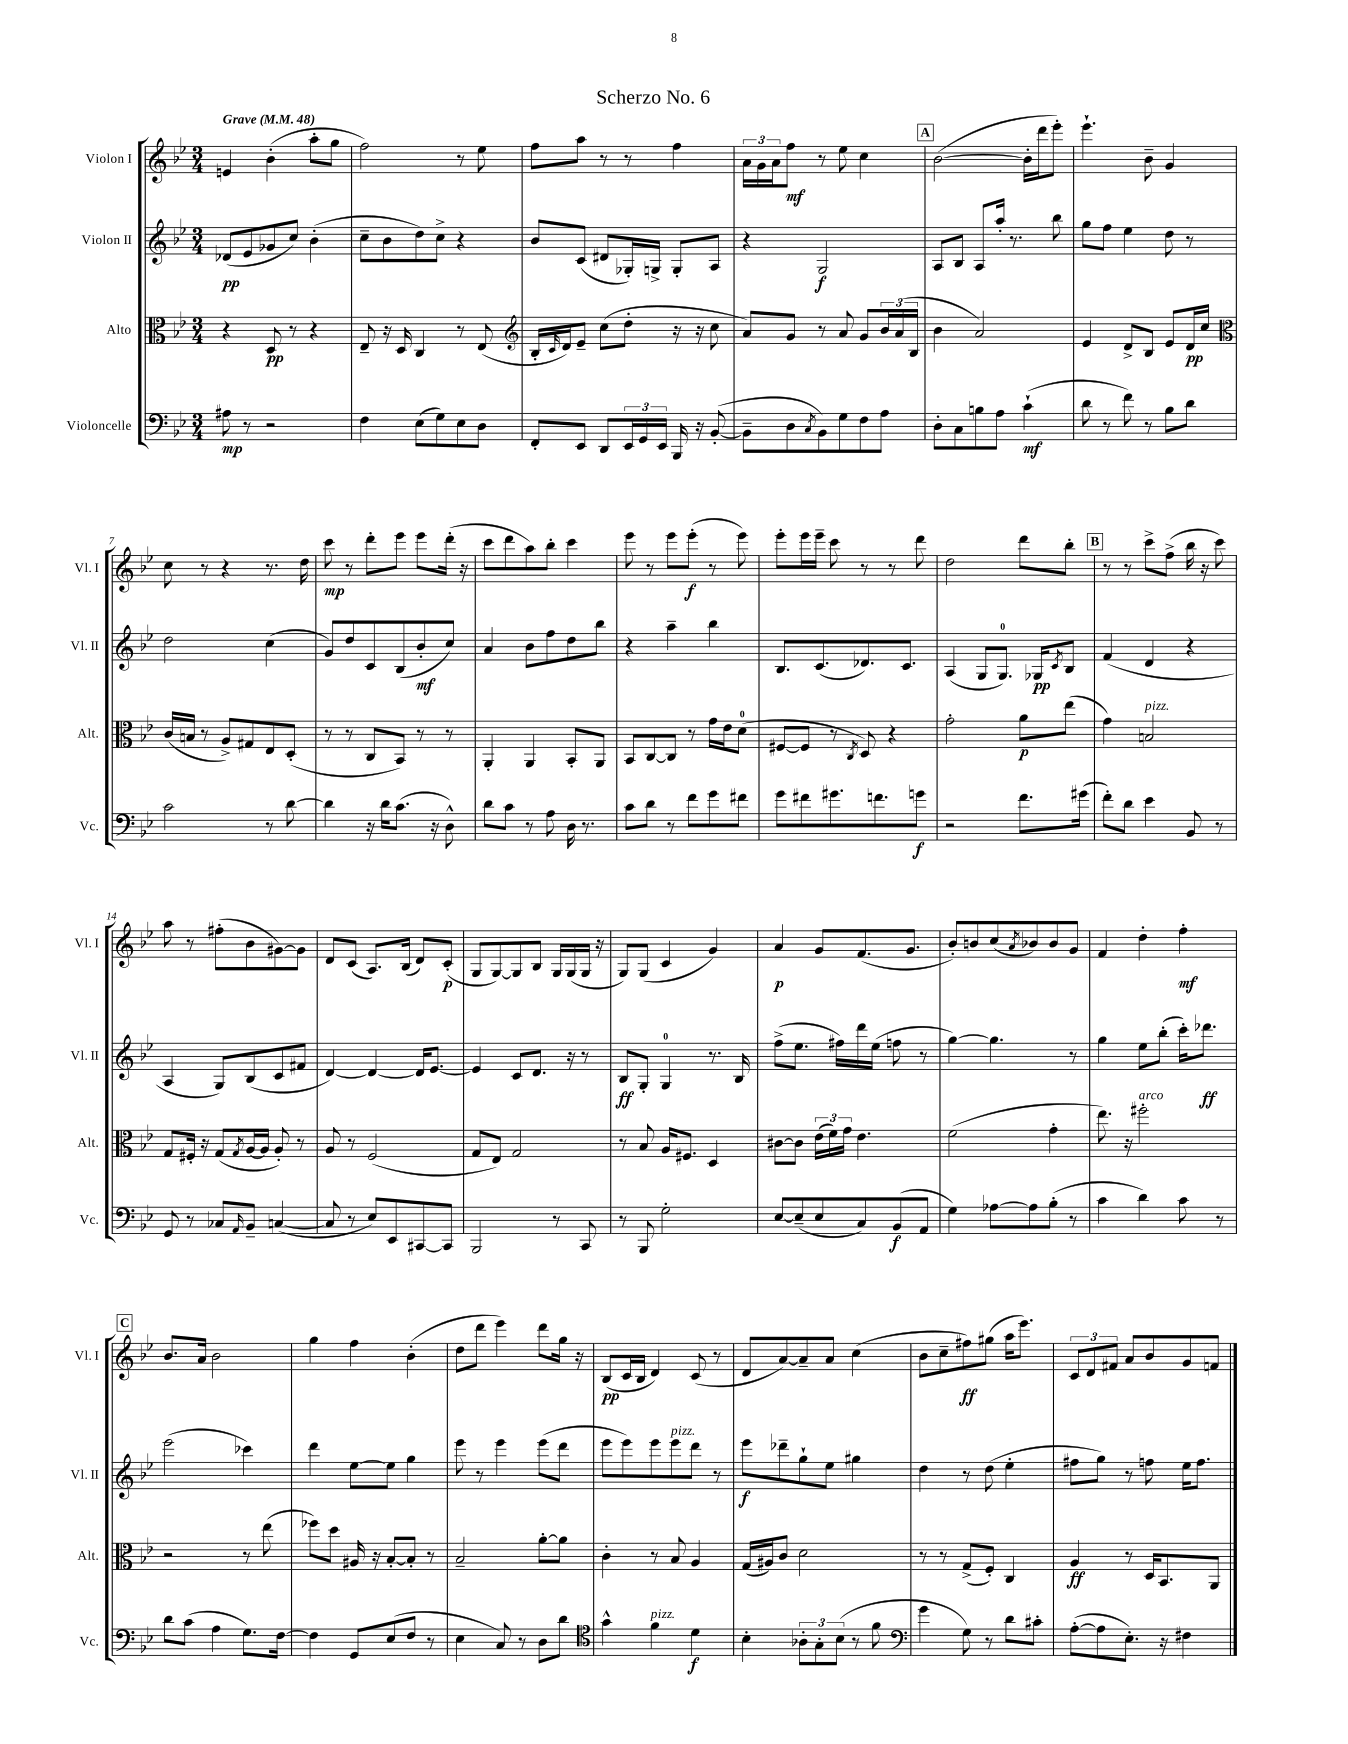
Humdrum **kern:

**kern	**dynam	**kern	**dynam	**kern	**dynam	**kern	**dynam
*part4	*part4	*part3	*part3	*part2	*part2	*part1	*part1
*staff4	*staff4	*staff3	*staff3	*staff2	*staff2	*staff1	*staff1
*I"Violoncelle	*	*I"Alto	*	*I"Violon II	*	*I"Violon I	*
*I'Vc.	*	*I'Alt.	*	*I'Vl. II	*	*I'Vl. I	*
*clefF4	*	*clefC3	*	*clefG2	*	*clefG2	*
*k[b-e-]	*	*k[b-e-]	*	*k[b-e-]	*	*k[b-e-]	*
*M3/4	*	*M3/4	*	*M3/4	*	*M3/4	*
*MM48	*	*MM48	*	*MM48	*	*MM48	*
=1	=1	=1	=1	=1	=1	=1	=1
!	!	!	!	!	!	!LO:TX:a:B:t=Grave	!
8A#X\	mp	4r	.	(8d-X/L	pp	4en/	.
8r	.	.	.	8e-/	.	.	.
2r	.	8D/	pp	8g-X/	.	(4b-'\	.
.	.	8r	.	8cc/J)	.	.	.
.	.	4r	.	(4b-'\	.	8aa'\L	.
.	.	.	.	.	.	8gg\J	.
=2	=2	=2	=2	=2	=2	=2	=2
4F\	.	8E-~/	.	8cc~\L	.	2ff\)	.
.	.	16r	.	8b-\	.	.	.
.	.	16D/	.	.	.	.	.
(8E-\L	.	4C/	.	8dd\)	.	.	.
8G\)	.	.	.	8cc^\J	.	.	.
8E-\	.	8r	.	4r	.	8r	.
8D\J	.	(8E-/	.	.	.	8ee-\	.
=3	=3	=3	=3	=3	=3	=3	=3
*	*	*clefG2	*	*	*	*	*
8FF'/L	.	16B-'/LL	.	8b-/L	.	8ff\L	.
.	.	16qqc/	.	.	.	.	.
.	.	16d/J)	.	.	.	.	.
8EE-/J	.	8e-~/J	.	(8c/J	.	8aa\J	.
8DD/L	.	(8cc\L	.	8d#X/L	.	8r	.
24EE-/L	.	8dd'\J	.	16G-X'/L)	.	8r	.
24GG/	.	.	.	.	.	.	.
.	.	.	.	16Gn^/JJ	.	.	.
24EE-/JJ	.	.	.	.	.	.	.
16BBB-/	.	16r	.	8G'/L	.	4ff\	.
16r	.	16r	.	.	.	.	.
([8BB-'/	.	8cc\	.	8A/J	.	.	.
=4	=4	=4	=4	=4	=4	=4	=4
8BB-~\L]	.	8a/L)	.	4r	.	24a\LL	.
.	.	.	.	.	.	24g\	.
.	.	.	.	.	.	24a\J	.
8D\	.	8g/J	.	.	.	8ff\J	mf
8qC/	.	.	.	.	.	.	.
8BB-\)	.	8r	.	2G/	f	8r	.
8G\	.	8a/	.	.	.	8ee-\	.
8F\	.	8g/L	.	.	.	4cc\	.
8A\J	.	24b-/L	.	.	.	.	.
.	.	(24a/	.	.	.	.	.
.	.	24B-/JJ	.	.	.	.	.
!!LO:REH:place=s1:t=A
=5	=5	=5	=5	=5	=5	=5	=5
8D'\L	.	4b-\	.	8A/L	.	([2b-\	.
8C\	.	.	.	8B-/J	.	.	.
8Bn\	.	2a/)	.	8A/L	.	.	.
8A\J	.	.	.	16aa'/Jk	.	.	.
.	.	.	.	8.r	.	.	.
(4c`\	mf	.	.	.	.	16b-'\LL]	.
.	.	.	.	.	.	16ddd\J	.
.	.	.	.	8bb-\	.	8eee-'\J)	.
=6	=6	=6	=6	=6	=6	=6	=6
8d\	.	4e-/	.	8gg\L	.	4.eee-`\	.
8r	.	.	.	8ff\J	.	.	.
8f\)	.	8d^/L	.	4ee-\	.	.	.
8r	.	8B-/J	.	.	.	8b-~\	.
8B-\L	.	8e-/L	.	8dd\	.	4g/	.
8d\J	.	16d/L	pp	8r	.	.	.
.	.	16cc/JJ	.	.	.	.	.
!!LO:LB:g=z
=7	=7	=7	=7	=7	=7	=7	=7
*	*	*clefC3	*	*	*	*	*
2c\	.	(16c/LL	.	2dd\	.	8cc\	.
.	.	16Bn/JJ	.	.	.	.	.
.	.	8r	.	.	.	8r	.
.	.	8A^/L)	.	.	.	4r	.
.	.	8G#X/	.	.	.	.	.
8r	.	8E-/	.	(4cc\	.	8.r	.
[8d\	.	(8D'/J	.	.	.	.	.
.	.	.	.	.	.	16dd\	.
=8	=8	=8	=8	=8	=8	=8	=8
4d\]	.	8r	.	8g/L)	.	8ccc\	mp
.	.	8r	.	8dd/	.	8r	.
16r	.	8C/L	.	8c/	.	8ddd'\L	.
16d\KL	.	.	.	.	.	.	.
(8.c\J	.	8BB-/J)	.	(8B-/	.	8eee-\J	.
.	.	8r	.	8b-'/	mf	8eee-\L	.
16r	.	.	.	.	.	.	.
8D^^\)	.	8r	.	8cc/J)	.	(16ddd'\Jk	.
.	.	.	.	.	.	16r	.
=9	=9	=9	=9	=9	=9	=9	=9
8d\L	.	4AA'/	.	4a/	.	8ccc\L	.
8c\J	.	.	.	.	.	8ddd\	.
8r	.	4AA/	.	8b-\L	.	8aa\)	.
8A\	.	.	.	8ff\	.	8bb-'\J	.
16D\	.	8BB-'/L	.	8dd\	.	4ccc\	.
8.r	.	.	.	.	.	.	.
.	.	8AA/J	.	8bb-\J	.	.	.
=10	=10	=10	=10	=10	=10	=10	=10
8c\L	.	8BB-/L	.	4r	.	8eee-\	.
8d\J	.	[8C/	.	.	.	8r	.
8r	.	8C/J]	.	4aa~\	.	8eee-\L	.
8f\L	.	8r	.	.	.	(8eee-'\J	f
8g\	.	16g\LL	.	4bb-\	.	8r	.
.	.	16e-\J	.	.	.	.	.
8f#X\J	.	(8d\J	.	.	.	8eee-\)	.
=11	=11	=11	=11	=11	=11	=11	=11
8g\L	.	[8F#X/L	.	8.B-/L	.	8eee-'\L	.
8f#X\	.	8F#/J]	.	.	.	16eee-\L	.
.	.	.	.	(8.c/	.	16eee-~\JJ	.
8.g#X\	.	8r	.	.	.	8ccc\	.
.	.	8qC/	.	.	.	.	.
.	.	8D/)	.	8.d-X/)	.	8r	.
8.fn\	.	.	.	.	.	.	.
.	.	4r	.	.	.	8r	.
.	.	.	.	8.c/J	.	.	.
8gn\J	f	.	.	.	.	8ddd\	.
=12	=12	=12	=12	=12	=12	=12	=12
2r	.	2g'\	.	(4A/	.	2dd\	.
.	.	.	.	8G/L	.	.	.
.	.	.	.	8.G/J)	.	.	.
8.f\L	.	8a\L	p	.	.	8ddd\L	.
.	.	.	.	16G-X/KL	pp	.	.
.	.	.	.	8qc/	.	.	.
.	.	(8ee-\J	.	8B-/J	.	8bb-'\J	.
(16g#X\Jk	.	.	.	.	.	.	.
!!LO:REH:place=s1:t=B
=13	=13	=13	=13	=13	=13	=13	=13
8f'\L)	.	4g\)	.	(4f/	.	8r	.
8d\J	.	.	.	.	.	8r	.
!	!	!LO:TX:a:i:t=pizz.	!	!	!	!	!
4e-\	.	2Bn/	.	4d/	.	8ccc^\L	.
.	.	.	.	.	.	(8ff^\J	.
8BB-/	.	.	.	4r	.	16bb-\	.
.	.	.	.	.	.	16r	.
8r	.	.	.	.	.	8ccc\)	.
!!LO:LB:g=z
=14	=14	=14	=14	=14	=14	=14	=14
8GG/	.	8G/L	.	4A/	.	8aa\	.
8r	.	16F#X'/Jk	.	.	.	8r	.
.	.	16r	.	.	.	.	.
8C-X/L	.	(8G/L	.	8G/L)	.	(8ff#X'\L	.
16qqAA/	.	8qG/	.	.	.	.	.
8BB-~/J	.	[16A/L	.	(8B-/	.	8b-\	.
.	.	16A/JJ]	.	.	.	.	.
([4Cn/	.	8A'/)	.	8c/	.	[8g#X\)	.
.	.	8r	.	8f#X/J	.	8g#\J]	.
=15	=15	=15	=15	=15	=15	=15	=15
8C/]	.	8A/	.	[4d/)	.	8d/L	.
8r	.	8r	.	.	.	(8c/J	.
8E-/L)	.	(2F/	.	4d/_	.	8.A/L)	.
8EE-/	.	.	.	.	.	.	.
.	.	.	.	.	.	(16B-/Jk	.
[8CC#X/	.	.	.	16d/KL]	.	8d/L)	.
.	.	.	.	[8.e-/J	.	.	.
8CC#/J]	.	.	.	.	.	(8c'/J	p
=16	=16	=16	=16	=16	=16	=16	=16
2BBB-/	.	8G/L	.	4e-/]	.	8G/L	.
.	.	8E-/J)	.	.	.	[8G/)	.
.	.	2G/	.	8c/L	.	8G/]	.
.	.	.	.	8.d/J	.	8B-/J	.
8r	.	.	.	.	.	16G/LL	.
.	.	.	.	16r	.	(16G/	.
8CC/	.	.	.	8r	.	16G/JJ	.
.	.	.	.	.	.	16r	.
=17	=17	=17	=17	=17	=17	=17	=17
8r	.	8r	.	8B-/L	ff	8G/L)	.
8BBB-/	.	8B-/	.	8G'/J	.	(8G/J	.
2G'\	.	16A/KL	.	4G/	.	4c/	.
.	.	8.F#X/J	.	.	.	.	.
.	.	4D/	.	8.r	.	4g/)	.
.	.	.	.	16B-/	.	.	.
=18	=18	=18	=18	=18	=18	=18	=18
[8E-/L	.	[8c#X\L	.	(8ff^\L	.	4a/	p
(8E-~/]	.	8c#\J]	.	8.ee-\J	.	.	.
8E-/	.	(24e-\LL	.	.	.	8g/L	.
.	.	24f\)	.	.	.	.	.
.	.	.	.	16ff#X\LL)	.	.	.
.	.	24g\JJ	.	.	.	.	.
8C/)	.	4.e-\	.	16ddd\	.	(8.f/	.
.	.	.	.	(16ee-\JJ	.	.	.
(8BB-/	f	.	.	8ffn\	.	.	.
.	.	.	.	.	.	8.g/J	.
8AA/J	.	.	.	8r	.	.	.
=19	=19	=19	=19	=19	=19	=19	=19
4G\)	.	(2f\	.	[4gg\)	.	8b-'/L)	.
.	.	.	.	.	.	8bn/	.
[8A-X\L	.	.	.	4.gg\]	.	(8cc/	.
.	.	.	.	.	.	8qa/	.
8A-\]	.	.	.	.	.	8b-X/)	.
(8B-'\J	.	4g'\	.	.	.	8b-/	.
8r	.	.	.	8r	.	8g/J	.
=20	=20	=20	=20	=20	=20	=20	=20
4c\	.	8.ee-\)	.	4gg\	.	4f/	.
.	.	16r	.	.	.	.	.
!	!	!LO:TX:a:i:t=arco	!	!	!	!	!
4d\)	.	2ff#X'\	.	8ee-\L	.	4dd'\	.
.	.	.	.	(8bb-'\J	.	.	.
8c\	.	.	.	16ccc'\KL)	.	4ff'\	mf
.	.	.	.	8.ddd-X\J	ff	.	.
8r	.	.	.	.	.	.	.
!!LO:LB:g=z
!!LO:REH:place=s1:t=C
=21	=21	=21	=21	=21	=21	=21	=21
8d\L	.	2r	.	(2eee-\	.	8.b-/L	.
(8c\J	.	.	.	.	.	.	.
.	.	.	.	.	.	16a/Jk	.
4A\	.	.	.	.	.	2b-\	.
8.G\L)	.	8r	.	4ccc-X\)	.	.	.
.	.	(8ee-\	.	.	.	.	.
[16F\Jk	.	.	.	.	.	.	.
=22	=22	=22	=22	=22	=22	=22	=22
4F\]	.	8ff-X\L)	.	4ddd\	.	4gg\	.
.	.	8dd\J	.	.	.	.	.
8GG/L	.	16A#X/	.	[8ee-\L	.	4ff\	.
.	.	16r	.	.	.	.	.
(8E-/	.	[8B-'/L	.	8ee-\J]	.	.	.
8F/J	.	8B-'/J]	.	4gg\	.	(4b-'\	.
8r	.	8r	.	.	.	.	.
=23	=23	=23	=23	=23	=23	=23	=23
4E-\	.	2B-~/	.	8eee-\	.	8dd\L	.
.	.	.	.	8r	.	8ddd\J	.
8C/)	.	.	.	4eee-\	.	4eee-\)	.
8r	.	.	.	.	.	.	.
8D\L	.	[8a'\L	.	(8eee-\L	.	8ddd\L	.
8d\J	.	8a\J]	.	8ddd\J	.	16gg\Jk	.
.	.	.	.	.	.	16r	.
=24	=24	=24	=24	=24	=24	=24	=24
*clefC4	*	*	*	*	*	*	*
4g^^\	.	4c'\	.	8eee-\L	.	(8B-/L	pp
.	.	.	.	8eee-\)	.	16c/L	.
.	.	.	.	.	.	16B-/JJ	.
!LO:TX:a:i:t=pizz.	!	!	!	!	!	!	!
4f\	.	8r	.	8eee-\	.	4d/)	.
!	!	!	!	!LO:TX:a:i:t=pizz.	!	!	!
.	.	8B-/	.	8eee-\	.	.	.
4d\	f	4A/	.	8ddd\J	.	(8c/	.
.	.	.	.	8r	.	8r	.
=25	=25	=25	=25	=25	=25	=25	=25
4B-'\	.	(16G/LL	.	8eee-\L	f	8d/L	.
.	.	16A#X/J)	.	.	.	.	.
.	.	8c/J	.	8ddd-X~\	.	[8a/)	.
12A-X'\L	.	2d\	.	8gg`\	.	8a~/]	.
12G'\	.	.	.	.	.	.	.
.	.	.	.	8ee-\J	.	8a/J	.
(12B-\J	.	.	.	.	.	.	.
8r	.	.	.	4gg#X\	.	(4cc\	.
8f\	.	.	.	.	.	.	.
=26	=26	=26	=26	=26	=26	=26	=26
*clefF4	*	*	*	*	*	*	*
4g\	.	8r	.	4dd\	.	8b-\L	.
.	.	8r	.	.	.	8cc~\	.
8G\)	.	(8G^/L	.	8r	.	8ff#X\)	ff
8r	.	8F'/J)	.	(8dd\	.	(8gg#X\J	.
8d\L	.	4C/	.	4ee-'\	.	16aa\KL	.
.	.	.	.	.	.	8.eee-\J)	.
8c#X'\J	.	.	.	.	.	.	.
=27	=27	=27	=27	=27	=27	=27	=27
([8A'\L	.	4A/	ff	8ff#X\L	.	12c/L	.
.	.	.	.	.	.	12d/	.
8A\]	.	.	.	8gg\J)	.	.	.
.	.	.	.	.	.	12f#X/J	.
8.E-'\J)	.	8r	.	8r	.	8a/L	.
.	.	16D/KL	.	8ffn\	.	8b-/	.
16r	.	8.BB-/	.	.	.	.	.
4F#X\	.	.	.	16ee-\KL	.	8g/	.
.	.	.	.	8.ff\J	.	.	.
.	.	8AA/J	.	.	.	8fn/J	.
==	==	==	==	==	==	==	==
*-	*-	*-	*-	*-	*-	*-	*-
